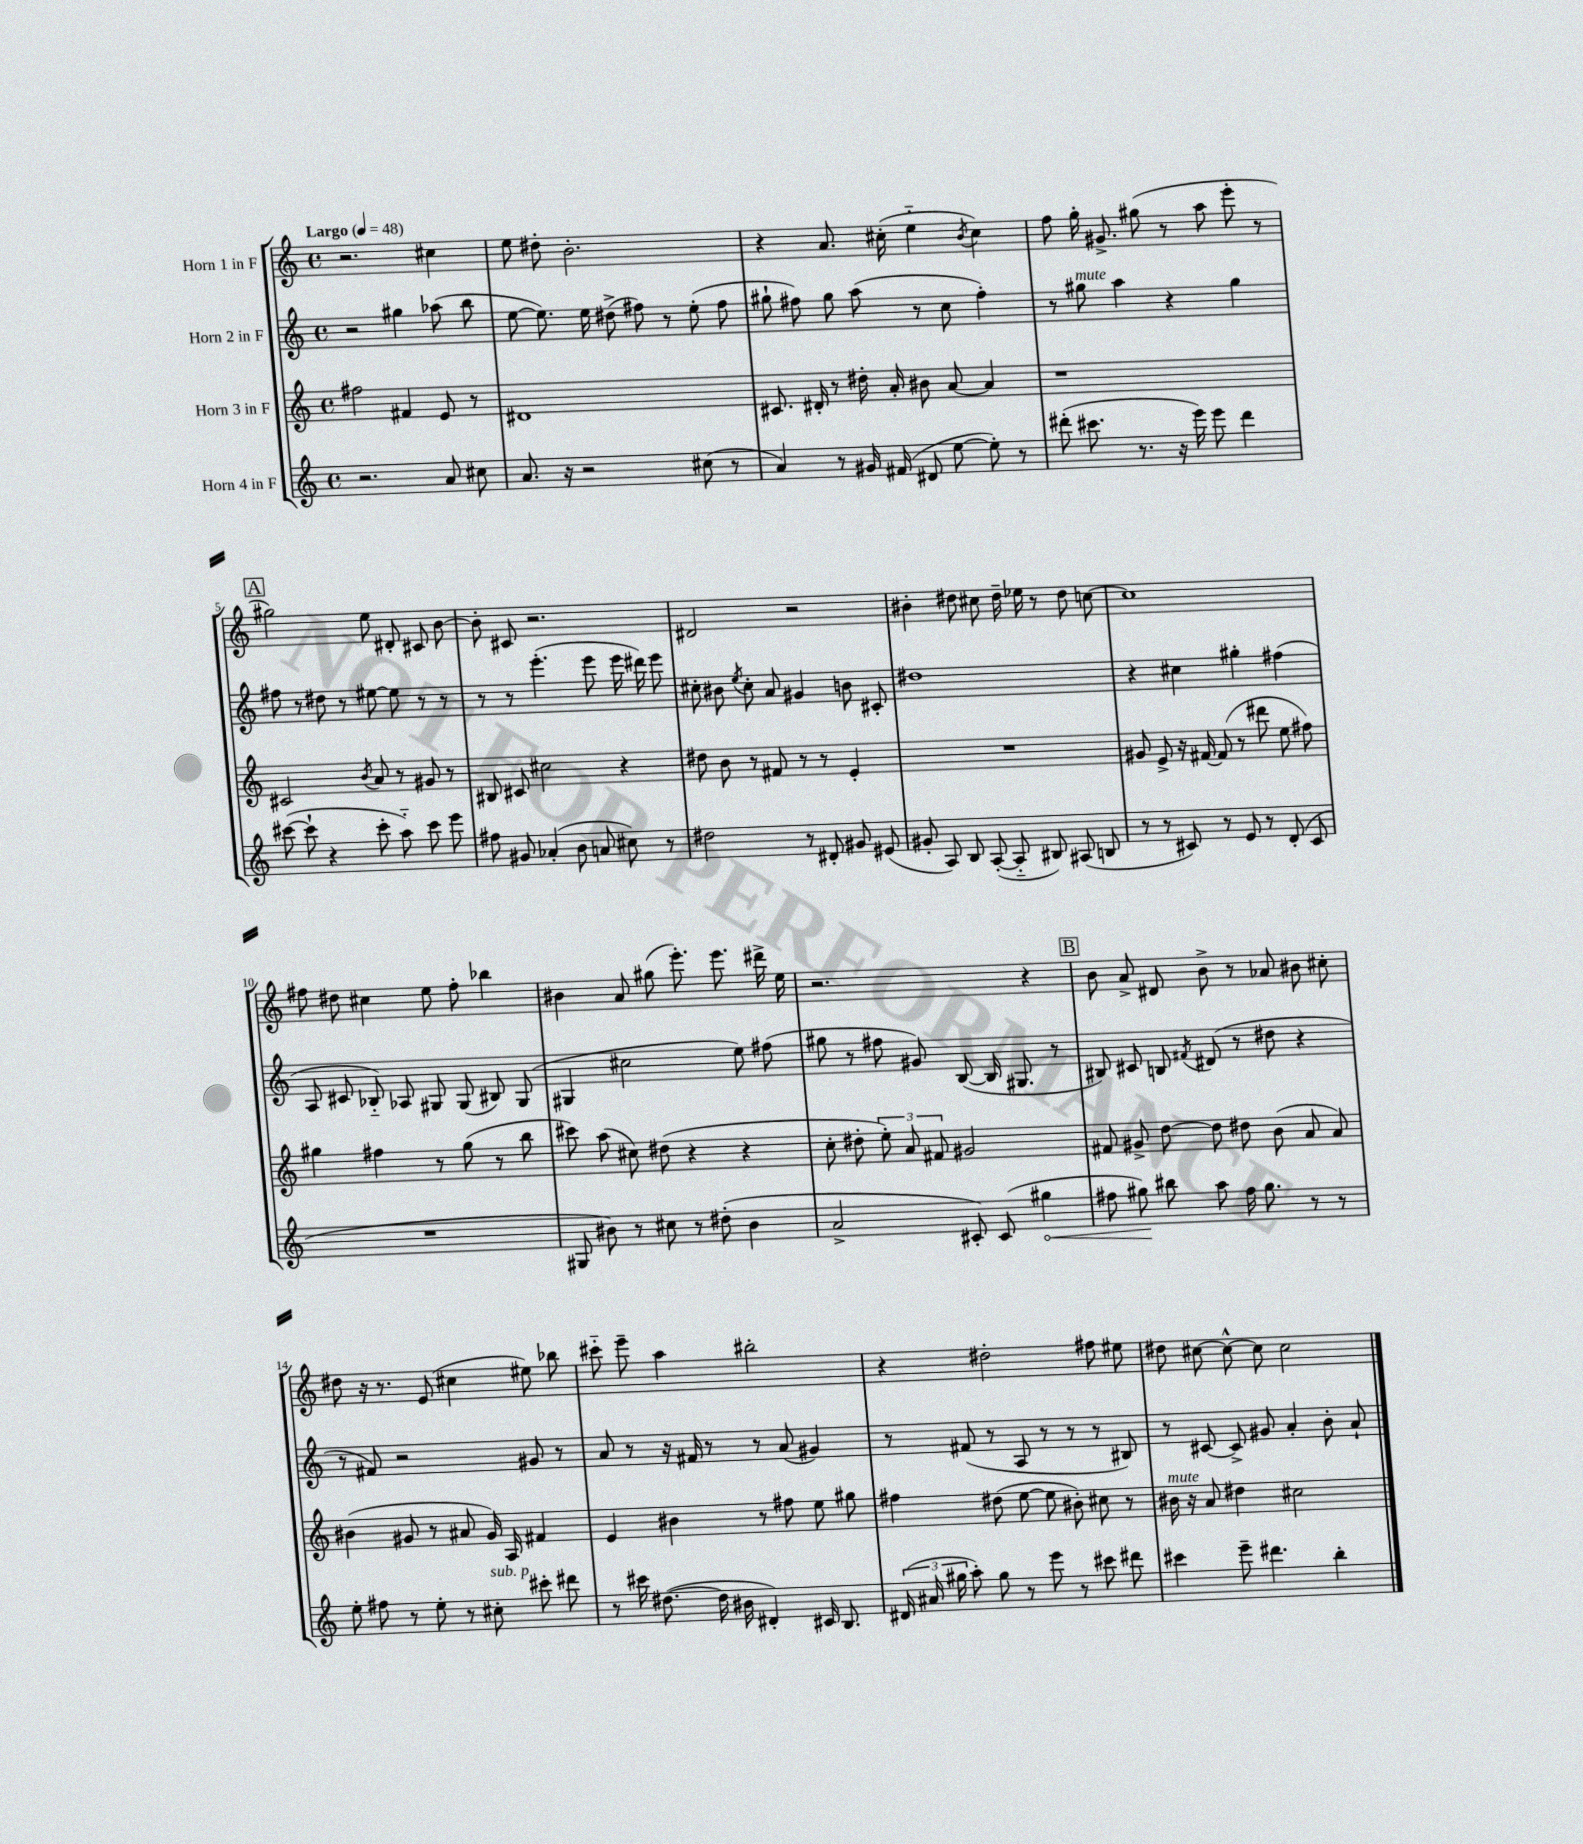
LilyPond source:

<<
\new StaffGroup <<
\new Staff = "s0" \with { instrumentName = "Horn 1 in F" } {
    \clef treble \key c \major \defaultTimeSignature \time 4/4 \tempo "Largo" 4 = 48
    \autoBeamOff r2. cis''4 |
    e''8 dis''8-. b'2.-. |
    r4 a'8. cis''16-.( e''4-_ \acciaccatura { b'8 } cis''4) |
    f''8 g''16-. gis'8.-> gis''8( r8 a''8 e'''8-. r8 |
    \mark \markup { \box "A" } gis''2) e''8 dis'8-. cis'8 b'8~ |
    b'8-. cis'8 r2. |
    dis'2 r2 |
    bis'4-. dis''8 cis''8 dis''16-- ees''16 r8 dis''8 c''8~ |
    c''1 |
    fis''8 dis''8 cis''4 e''8 fis''8-. bes''4 |
    bis'4 a'8 gis''8( e'''8.-.) e'''8. dis'''16-> e''16 |
    r2. r4 |
    \mark \markup { \box "B" } b'8 a'8-> dis'8 b'8-> r8 aes'8 bis'8 cis''8-. |
    dis''8 r16 r8. e'8( cis''4 eis''8) bes''8 |
    cis'''8-_ e'''8-- a''4 bis''2-. |
    r4 dis''2-. fis''8 eis''8 |
    dis''8 cis''8~ cis''8~-^ cis''8 cis''2 \bar "|." |
}
\new Staff = "s1" \with { instrumentName = "Horn 2 in F" } {
    \clef treble \key c \major \defaultTimeSignature \time 4/4
    \autoBeamOff r2 gis''4 aes''8( b''8 |
    e''8~ e''8.) e''16 dis''8->( fis''8) r8 e''8-.( fis''8 |
    gis''8-! fis''8) gis''8 a''8( r8 c''8 fis''4-.) |
    r8 gis''8^\markup { \italic "mute" } a''4 r4 gis''4 |
    \mark \markup { \box "A" } fis''8 r8 dis''8 r8 eis''8~ eis''8 r8 r8 |
    r8 r8 e'''4.-.( e'''8 e'''16 dis'''16) e'''8 |
    cis''8-. bis'8 \acciaccatura { e''8 } cis''8-. a'8 gis'4 b'8 cis'8-. |
    dis''1 |
    r4 cis''4 gis''4-. fis''4( |
    a8 cis'8 bes8-_) aes8 gis8 gis8( bis8) gis8( |
    gis4 cis''2 e''8) fis''8( |
    gis''8 r8 fis''8 gis'8) b8~( b16 gis8. r8 |
    \mark \markup { \box "B" } bis8) cis'8 b8 \acciaccatura { fis'8 } dis'8( r8 dis''8 r4 |
    r8 fis'8) r2 gis'8 r8 |
    a'8 r8 r16 fis'16 r8 r8 a'8( gis'4) |
    r8 fis'8( r8 a8 r8 r8 r8 bis8) |
    r8 cis'8~ cis'8-> gis'8 a'4-. b'8-. a'8-! \bar "|." |
}
\new Staff = "s2" \with { instrumentName = "Horn 3 in F" } {
    \clef treble \key c \major \defaultTimeSignature \time 4/4
    \autoBeamOff fis''2 fis'4 e'8 r8 |
    dis'1 |
    cis'8. dis'16-. r8 dis''16-. a'16-. bis'8 a'8~ a'4 |
    r1 |
    \mark \markup { \box "A" } cis'2 \acciaccatura { b'8 } a'8 r8 gis'8 r8 |
    bis8 cis'8 cis''2 r4 |
    dis''8 b'8 r8 fis'8 r8 r8 e'4-. |
    R1 |
    gis'8 e'8-> r16 fis'16~ fis'8( r8 dis'''8 e''8 fis''8) |
    gis''4 fis''4 r8 gis''8( r8 b''8 |
    cis'''8) a''8( cis''8) dis''8( r4 r4 |
    c''8-. dis''8-. \tuplet 3/2 { e''8-.) a'8 fis'8 } gis'2 |
    \mark \markup { \box "B" } fis'8 gis'8-> d''8~ d''8 dis''8 b'8( a'8 a'8) |
    bis'4( gis'8 r8 ais'8 gis'16) a16 fis'4 |
    e'4 bis'4 r8 fis''8 e''8 gis''8 |
    fis''4 dis''8( e''8~ e''8 bis'8-.) cis''8 r8 |
    bis'16^\markup { \italic "mute" } r16 a'8 dis''4 cis''2 \bar "|." |
}
\new Staff = "s3" \with { instrumentName = "Horn 4 in F" } {
    \clef treble \key c \major \defaultTimeSignature \time 4/4
    \autoBeamOff r2. a'8 cis''8 |
    a'8. r16 r2 cis''8( r8 |
    a'4) r8 gis'16 fis'16( dis'8 e''8~ e''8-.) r8 |
    dis'''8-.( cis'''8. r8. r16 e'''16) e'''8 dis'''4 |
    \mark \markup { \box "A" } cis'''8~( cis'''8-! r4 cis'''8-. a''8-_) cis'''8 e'''8 |
    fis''8 gis'8 aes'4-.( b'8 a'8 cis''8) r8 |
    dis''2 r8 dis'8-. gis'8 eis'8( |
    gis'8-. a8) b8 a8~-.( a8-_ bis8) ais8( b8 |
    r8 r8 cis'8) r8 e'8 r8 d'8-.( cis'8 |
    R1 |
    gis8 bis'8) r8 cis''8 r8 dis''8-.( bis'4 |
    a'2-> cis'8-.) cis'8( \once \override Hairpin.circled-tip = ##t gis''4\< |
    \mark \markup { \box "B" } fis''8 gis''8\!) bis''8 a''8 fis''16 gis''8. r8 r8 |
    e''8-. fis''8 r8 e''8-. r8 cis''8-.^\markup { \italic "sub. p" } cis'''8-. dis'''8 |
    r8 cis'''16 dis''8.~( dis''16 bis'16 dis'4-.) cis'16 b8. |
    \tuplet 3/2 { dis'16( ais'16 gis''16 } a''8-.) gis''8 r8 e'''8 r8 cis'''8 dis'''8 |
    cis'''4 e'''8-- dis'''4. b''4-. \bar "|." |
}
>>
>>
